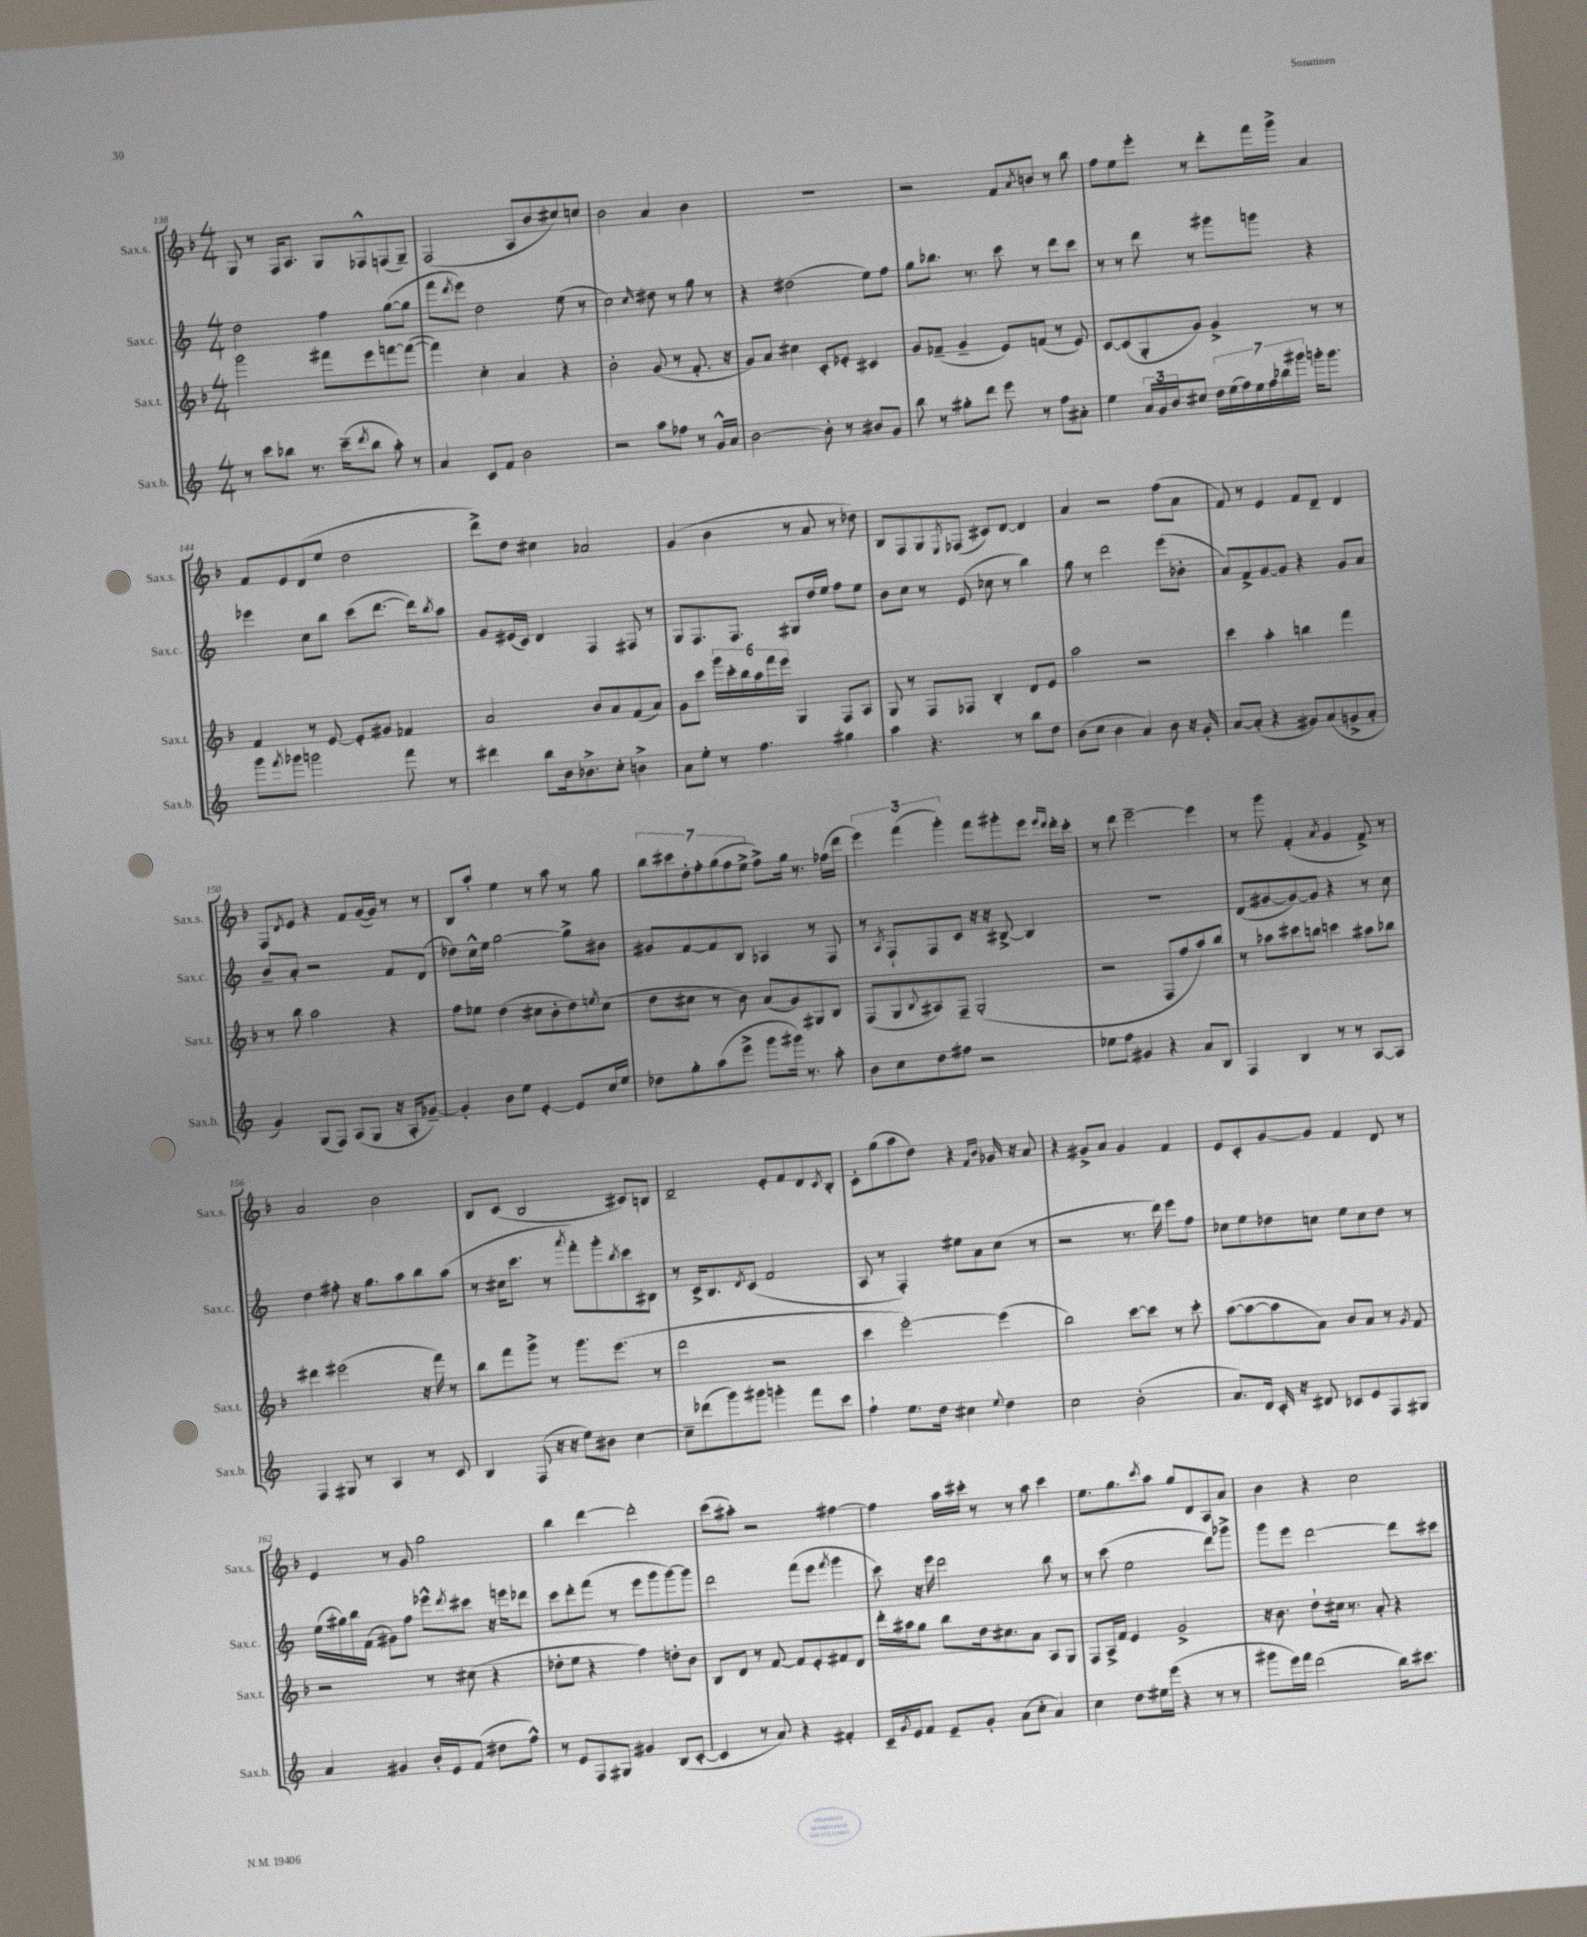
<<
\new StaffGroup <<
\new Staff = "s0" \with { instrumentName = "Sax.s." shortInstrumentName = "Sax.s." } {
    \clef treble \key f \major \numericTimeSignature \time 4/4
    g8 r8 f16 a8. g8 fes8-^ f8( g8--) |
    f2( a8 bes'8 cis''8) c''8 |
    bes'2 a'4 bes'4 |
    R1 |
    r2 f'8 \acciaccatura { a'8 } b'8 r8 bes''8 |
    f''8 e''8 e'''8-. r8 d'''8-. f'''16 g'''16-> a'4 |
    f'8 e'8 d'8( e''8 d''2 |
    d'''8->) d''8 cis''4 aes'2 |
    g'4( bes'4 r8 a'8 r8 des''8) |
    bes8 f8 g8 \acciaccatura { e8 } fes8( cis'8) d'8~ d'4 |
    a'4 r2 f''8( a'8 |
    f'8) r8 e'4 f'8 d'8-- d'4 |
    f8 \acciaccatura { d'8 } e'8 r4 f'8 g'16~( g'16) r8 r8 |
    bes8 a''8-. e''4 r8 a''8 r8 g''8 |
    \tuplet 7/4 { bes''8 cis'''8 d''8-. f''8-. g''8( f''8 e''8-> } f''8->) g''16 r8. fes''16( d'''16 |
    \tuplet 3/2 { e'''4) f'''4( g'''4-.) } f'''8 gis'''8-. e'''8 \grace { e'''16 d'''16 } d'''16-. c'''16-. |
    r8 d'''8 e'''2~-- e'''4 |
    r8 g'''8 f'4-.( \acciaccatura { a'8 } g'4 f'8->) r8 |
    a'2 bes'2 |
    bes8 c'8( bes2 cis'8) b8 |
    d'2-- e'8-. f'8 d'8 \acciaccatura { c'8 } bes8-. |
    c'8-. g''8( a''8 d''8) r4 \grace { f'16 bes'16 } ges'16 r16 a'8 |
    r4 gis'8-> a'8 gis'4 f'4 |
    e'8 c'8-. g'8~ g'8 f'4 d'8 r8 |
    e'4 r8 g'8 g''2 |
    bes''4 d'''4~ d'''2-. |
    c'''8( ais''8-.) r2 fis''4~ |
    fis''4 a''16 cis'''16-. r8 r8 a''8 cis'''4 |
    e''8. g''8. \acciaccatura { c'''8 } a''8 g''8 d'8 a8 a'8 |
    bes'4 r4 c''2 \bar "|." |
}
\new Staff = "s1" \with { instrumentName = "Sax.c." shortInstrumentName = "Sax.c." } {
    \clef treble \key c \major \numericTimeSignature \time 4/4
    d''2 f''4 g''8~( g''8 |
    f'''8 \acciaccatura { d'''8 } e'''8) d''2 e''8( r8 |
    c''2) \grace { c''16 } dis''8 r8 g''8 r8 |
    r4 dis''2( e''8) f''8 |
    g''8 bes''8. r8. c'''8 r8 d'''8 c'''8 |
    r8 r8 d'''8 r8 gis'''8 g'''8 r4 |
    ees'''4 c''8 b''8 c'''8( d'''8.~ d'''16) \acciaccatura { b''8 } a''8 |
    g'8 eis'16( c'16) d'4 f4 fis8 r8 |
    g8 f8. f8. gis8 d''16 e''16 f''8 e''8 |
    b'8 c''8 r8 e'8( ces''8 r8 b''4) |
    g''8 r8 d'''2 e'''8( bes'8-. |
    a'8) f'8-> g'8~ g'8 r4 g'8 a'8 |
    b'8-- a'8-. r2 f'8 d'8( |
    des''8) c''16-^ e''16 g''2~ g''8-> bis'8 |
    gis'8 f'8~ f'8 b8 aes4 r8 f8 |
    r8 \acciaccatura { a8 } f8-! f8 c'8 r16 r16 bis8~-> bis4 |
    R1 |
    d'8( gis'8~ gis'8~) gis'8 r4 r8 c''8 |
    d''4 fis''8-. r16 g''8. a''8 b''8 a''8( |
    r8 cis''16 c'''8. r8 \acciaccatura { a'''8 } f'''8-.) g'''8-. \acciaccatura { b''8 } c'''8 bis8 |
    r8 c'16-> b8. \acciaccatura { d'8 } c'8( f'2 |
    a8 r8 f4-.) eis''8 a'8 c''8( r8 |
    r2 r8. d'''16) e'''8 f''8 |
    ces''8 e''8 des''8 c''8 e''8 c''8 des''8 r8 |
    e''16( gis''16) b''16 f'16( gis'8) f''8 ees'''8-^ \acciaccatura { d'''8 } cis'''8 r16 e'''16 des'''8 |
    c'''8 d'''8-. f'''8( r8 e'''8 g'''8 g'''8~) g'''8 |
    d'''2 f'''8( e'''8 \acciaccatura { f'''8 } g'''4 |
    c'''8) r16 e'''16 d'''2 b''8 r8 |
    r8 c'''8( e''2 d'''8) ges'''8-> |
    g'''8 e'''8 d'''2~ d'''8 cis'''8 \bar "|." |
}
\new Staff = "s2" \with { instrumentName = "Sax.t." shortInstrumentName = "Sax.t." } {
    \clef treble \key f \major \numericTimeSignature \time 4/4
    g'''2 fis'''8 e'''8 f'''8~ f'''8~( |
    f'''4) c''4-. a'4 r4 |
    bes'2-. g'8( r8 f'8.-. r16 |
    g'8) a'8 cis''4 c'8-. ees'8-. cis'4 |
    g'8 fes'8--( g'4-- e'8) f'8( r8 e'8) |
    c'8~ c'8( g8-. g'8) g'4-> r8 r8 |
    f'4 r8 e'8~ e'8-. gis'8 fes'4 |
    a'2 bes'8 a'8 f'8( a'8) |
    g'8 c'''8 \tuplet 6/4 { g'''16 c'''16-. bes''16 a''16 f'''16 e'''16 } g4 f8 a8 |
    g8 r8 f8 fes8 bes4-. d'8 e'8 |
    a''2 r2 |
    c'''4 a''4-. b''4 f'''4 |
    r8 bes''8 a''2 r4 |
    f''8 ees''8 d''4( cis''8 bes'8-. d''8) \acciaccatura { e''8 } cis''8( |
    d''8 cis''8 r8 bes'8) a'8( g'8) gis8 bes8 |
    f8( g8 \appoggiatura { bes8 } ais8) f8-- g2-.( |
    r2 f8 f''8 a''8) bes''8 |
    r8 aes''8 cis'''8 b''8 c'''4 ais''8 bes''8 |
    dis'''4 eis'''2( r16 f'''16) r8 |
    bes''8 f'''8 g'''8-> r8 g'''8. e'''8.( r8 |
    d'''2 r2 |
    c'''4 e'''2~-.) e'''4( |
    bes''2) c'''8~ c'''8 r8 c'''8-. |
    a''8~( a''8~ a''8 a'8) bes'8 a'8 r8 \acciaccatura { g'8 } f'8 |
    r2 r8 cis''8( r4 |
    des''8-. e''8 r4 f''4) d''8-. bes'8 |
    bes8 d'8 r8 f'8~ f'8 e'8-. fis'8 d'8 |
    d'''16-. ais''16 g''8 bes''8 d''16 cis''8. a'8 a8 g8 |
    f8 a16-> f'16 e'4 g'2-> |
    r16 bes'8. d''8-! cis''16 r8. a'8-. r4 \bar "|." |
}
\new Staff = "s3" \with { instrumentName = "Sax.b." shortInstrumentName = "Sax.b." } {
    \clef treble \key c \major \numericTimeSignature \time 4/4
    r8 c'''8 bes''8 r8. c'''16--( \acciaccatura { d'''8 } bes''8 a''8-.) r8 |
    a'4 c'8 f'8 b'2 |
    r2 a''8 fes''8 r8 g'16-^ a'16 |
    b'2~ b'8-. r8 bis'8 g'8 |
    b''8 r8 gis''8-. d'''8 e'''8 r8 f''8 ais'8-. |
    e''4 \tuplet 3/2 { a'16 g'16 b'16 } cis''8 \tuplet 7/4 { d''16 e''16( f''16) e''16 f''16 bes''16 gis'''16 } g'''16-. g'''8. |
    g'''8 \acciaccatura { f'''8 } ges'''8 g'''2 f'''8 r8 |
    dis'''4 b''8 b'16 bes'8.-> c''8-. b'4-> |
    a'8 e''8-. r8 f''4. gis''4 |
    a''4 r4. r8 b''8 d''8 |
    b'8( c''8 b'4 a'4) b'8 r16 g'16-. |
    a'8~ a'8-.( r4 gis'8) a'8( g'8-> a'8-. |
    g'4) g8( f8) a8( g8 r16 a16-. ges'8~--) |
    ges'4-. b'8 e''8 e'4~-. e'8 c''16 e''16 |
    des''8 g''8-. a''8( e'''8-> g'''8 gis'''16) r8. a''8-. |
    b'8 c''8 d''8 fis''8 r2 |
    ees''8 f''8 gis'4 r4 a'8 b8 |
    f4 b4 r8 r8 a8~ a8 |
    f4 gis8 r8 a4 r8 c'8 |
    b4 f8( r16 r16 e''8) bis'8 c''4~ |
    c''8-- des'''8( g'''8) gis'''8 g'''4-. f'''8 c'''8 |
    f''4-! e''8. d''16 cis''4 \appoggiatura { e''8 } d''4 |
    c''2 b'2-.( |
    a'8.) d'16 c'16-. r16 dis'8 ces'8 e'8 f8 gis8 |
    a'4 gis'4 b'16-. e'16 f'8( dis''8 f''8-^) |
    r8 e'8 f8 gis8 gis'4 b8( c'8~-. |
    c'4 r8 a'8) r4 fis'4-. |
    c'16-- \acciaccatura { g'8 } e'16 f'8 e'8-- g'8-. a'8( c''8-. a'4) |
    c''4 d''8 eis''16 e'''16( r4 r8 r8 |
    gis'''8 e'''16) f'''16 d'''2( b''16) cis'''8. \bar "|." |
}
>>
>>
\layout { \context { \Score currentBarNumber = #138 } }
